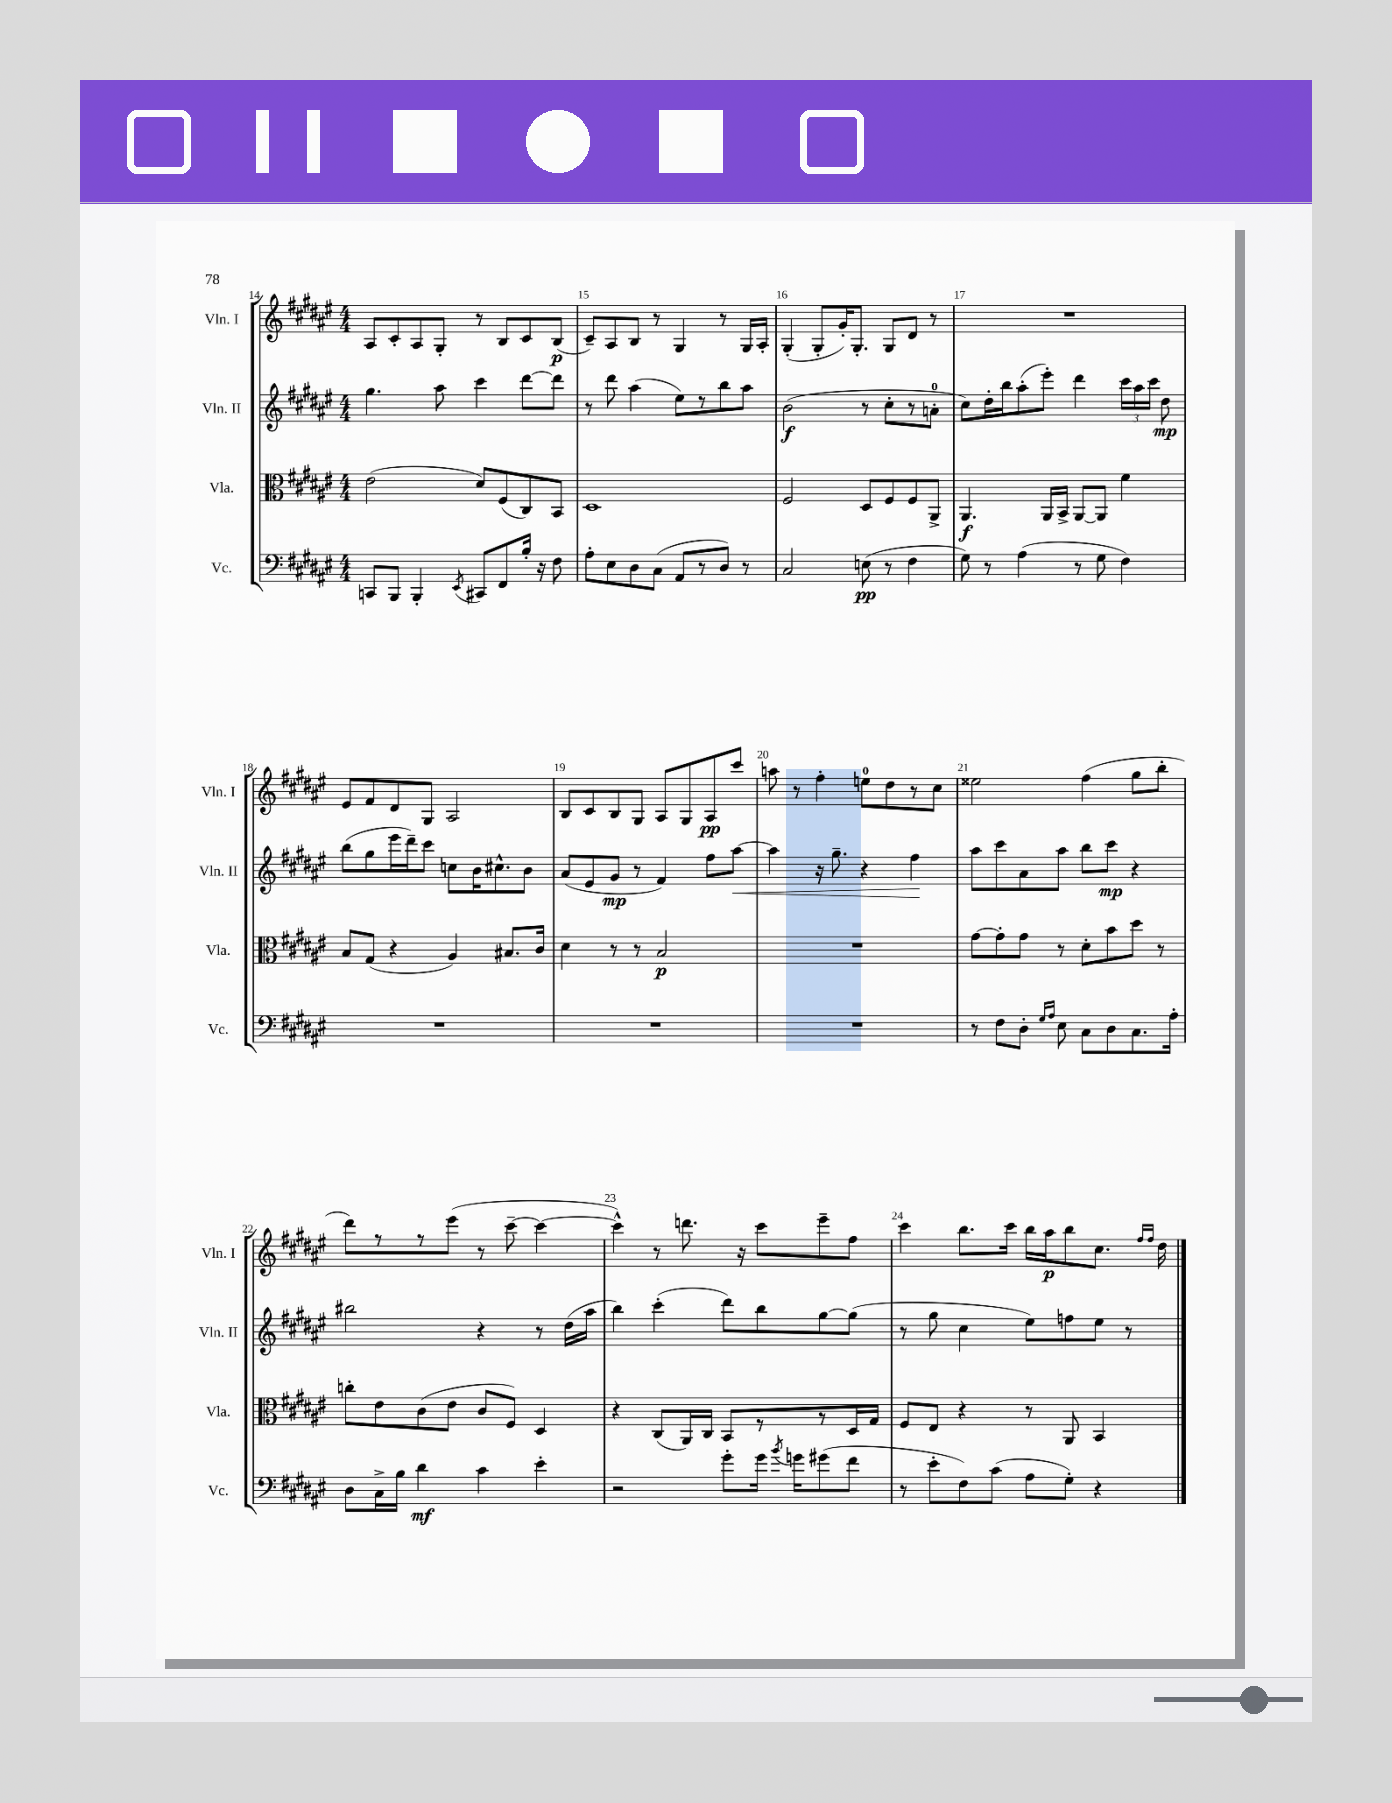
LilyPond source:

<<
\new StaffGroup <<
\new Staff = "s0" \with { instrumentName = "Vln. I" shortInstrumentName = "Vln. I" } {
    \clef treble \key fis \major \numericTimeSignature \time 4/4
    \autoBeamOff ais8[ cis'8-. ais8 gis8]-. r8 b8[ cis'8 b8]\p( |
    cis'8[--) ais8 b8] r8 gis4 r8 gis16[ ais16]-. |
    gis4-.( gis8[-. gis'16-.) gis8.]-. gis8[ dis'8] r8 |
    R1 |
    eis'8[ fis'8 dis'8 gis8] ais2 |
    b8[ cis'8 b8 gis8] ais8[ gis8 ais8\pp cis'''8] |
    a''8 r8 fis''4-. e''8[-0 dis''8 r8 cis''8] |
    eisis''2 fis''4( gis''8[ b''8]-. |
    dis'''8[) r8 r8 eis'''8]( r8 cis'''8~-- cis'''4~ |
    cis'''4-^) r8 d'''8. r16 cis'''8[ eis'''8-- fis''8] |
    cis'''4 b''8.[ cis'''16] b''16[ ais''16\p b''8 cis''8.] \grace { fis''16[ fis''16] } dis''16 \bar "|." |
}
\new Staff = "s1" \with { instrumentName = "Vln. II" shortInstrumentName = "Vln. II" } {
    \clef treble \key fis \major \numericTimeSignature \time 4/4
    \autoBeamOff gis''4. ais''8 cis'''4 dis'''8[~ dis'''8] |
    r8 dis'''8 ais''4( eis''8[) r8 b''8 ais''8] |
    b'2\f( r8 cis''8[-. r8 a'8]-0-. |
    cis''8[) dis''16-. b''16 ais''8-.( eis'''8]-.) dis'''4 \tuplet 3/2 { cis'''16[ ais''16 cis'''16] } dis''8\mp |
    b''8[( gis''8 eis'''16 dis'''16--) cis'''8] c''8[ b'16 cis''8.-^ b'8] |
    ais'8[( eis'8 gis'8]\mp r8 fis'4) fis''8[ ais''8]~\< |
    ais''4 r16 gis''8.-- r4 fis''4\! |
    ais''8[ cis'''8 ais'8 ais''8] b''8[ cis'''8]\mp r4 |
    bis''2 r4 r8 dis''16[( ais''16] |
    b''4) cis'''4-.( dis'''8[) b''8 gis''8~ gis''8]( |
    r8 gis''8 cis''4 eis''8[) f''8 eis''8] r8 \bar "|." |
}
\new Staff = "s2" \with { instrumentName = "Vla." shortInstrumentName = "Vla." } {
    \clef alto \key fis \major \numericTimeSignature \time 4/4
    \autoBeamOff eis'2( dis'8[) fis8( cis8) b,8] |
    dis1 |
    fis2 dis8[ fis8 fis8 ais,8]-> |
    ais,4.\f ais,16[ b,16]-> ais,8[~ ais,8] fis'4 |
    b8[ gis8]( r4 ais4) bis8.[ cis'16] |
    dis'4 r8 r8 b2\p |
    R1 |
    gis'8[~ gis'8-. gis'8] r8 dis'8[-. b'8 dis''8] r8 |
    c''8[-. eis'8 cis'8( eis'8] cis'8[ fis8]) dis4 |
    r4 cis8[( ais,16) cis16] b,8[ r8 r8 dis16 gis16] |
    fis8[ eis8] r4 r8 ais,8 b,4 \bar "|." |
}
\new Staff = "s3" \with { instrumentName = "Vc." shortInstrumentName = "Vc." } {
    \clef bass \key fis \major \numericTimeSignature \time 4/4
    \autoBeamOff c,8[ b,,8] b,,4-. \acciaccatura { eis,8 } cis,8[ fis,8 b16]-. r16 fis8 |
    ais8[-. eis8 dis8 cis8]( ais,8[ r8 dis8]) r8 |
    cis2 e8\pp( r8 fis4 |
    gis8) r8 ais4( r8 gis8 fis4) |
    R1 |
    R1 |
    R1 |
    r8 fis8[ dis8]-. \grace { gis16[ ais16] } eis8 cis8[ dis8 cis8. ais16]-. |
    dis8[ cis16-> b16] dis'4\mf cis'4 eis'4-. |
    r2 gis'8[-. gis'16] \acciaccatura { b'8 } g'16[ gis'8( fis'8] |
    r8 eis'8[-. fis8) cis'8]( ais8[ gis8]-.) r4 \bar "|." |
}
>>
>>
\layout { \context { \Score currentBarNumber = #14 \override BarNumber.break-visibility = ##(#f #t #t) barNumberVisibility = #all-bar-numbers-visible } }
